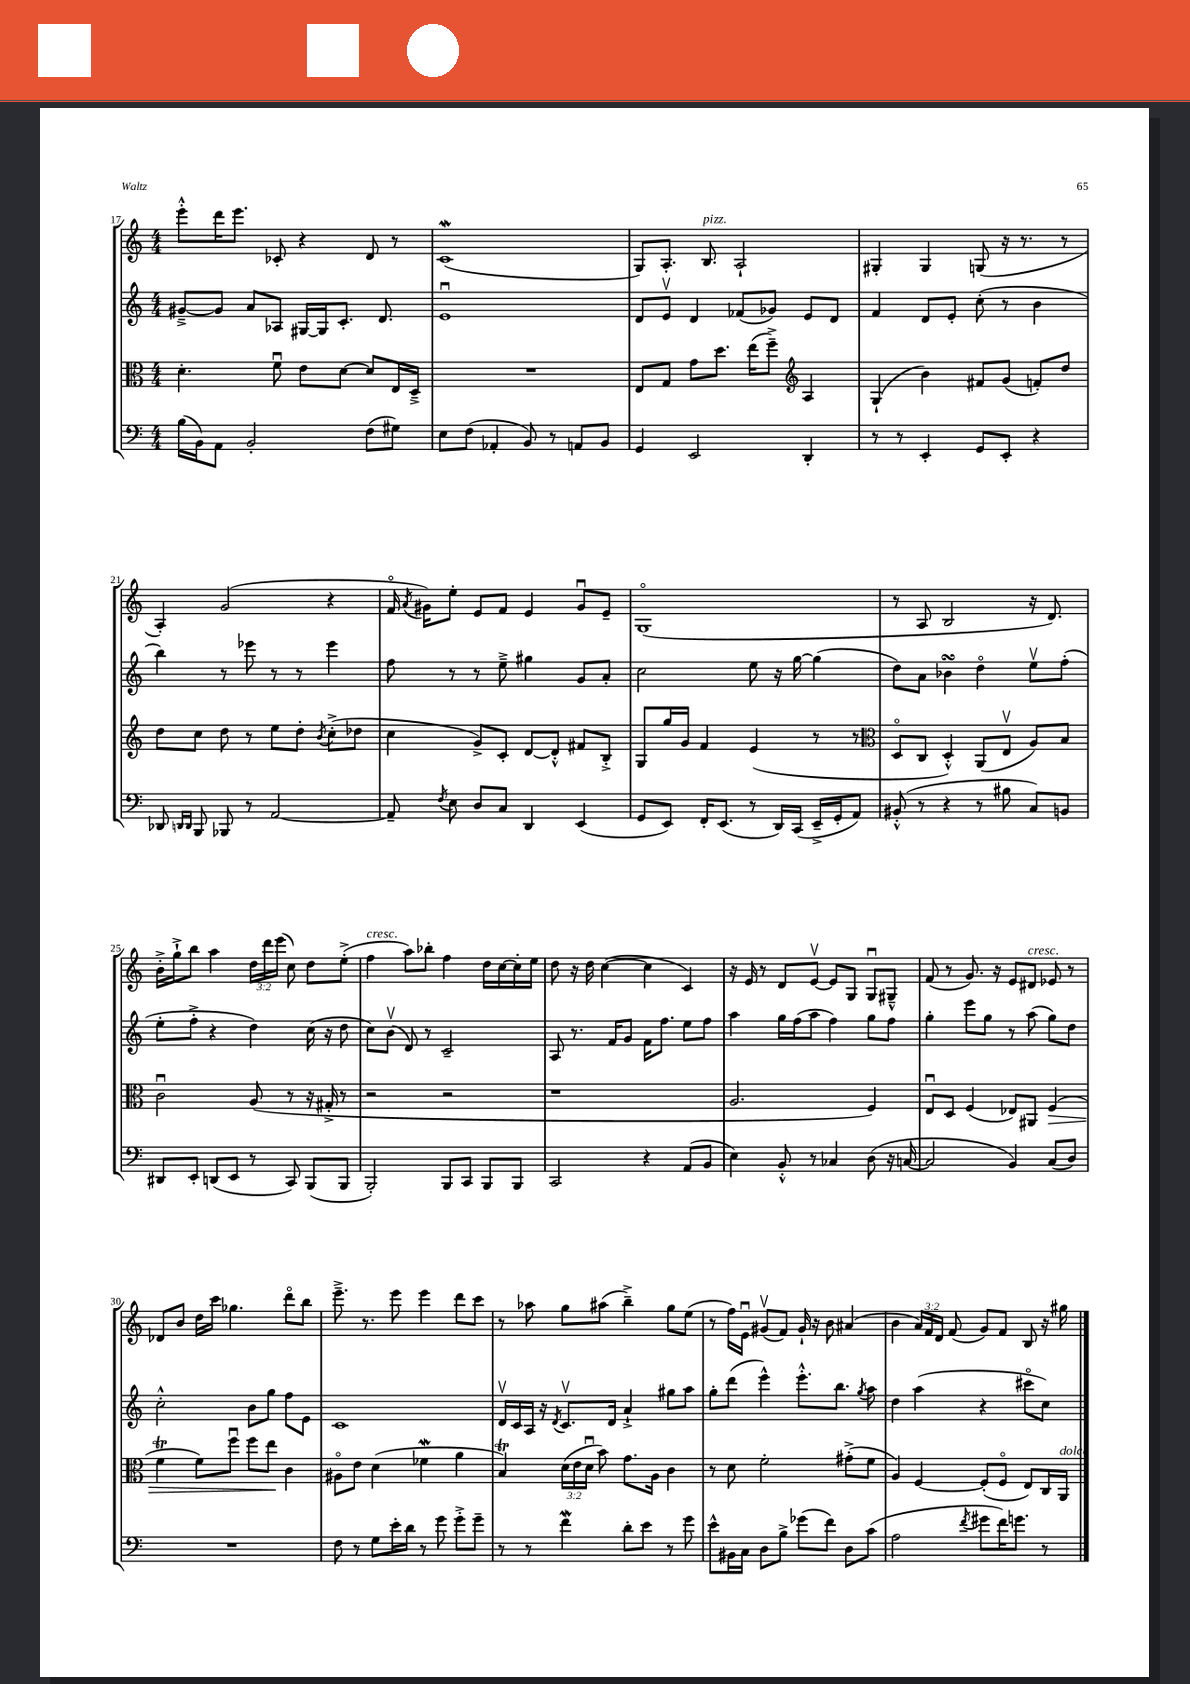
<<
\new StaffGroup <<
\new Staff = "s0" {
    \clef treble \key c \major \numericTimeSignature \time 4/4 \override Staff.TupletNumber.text = #tuplet-number::calc-fraction-text
    \autoBeamOff e'''8[-.-^ d'''16 e'''8.] ces'8-. r4 d'8 r8 |
    c'1\mordent( |
    g8[) a8.]-. b8.^\markup { \italic "pizz." } a2-! |
    gis4-. gis4 g8( r16 r8. r8 |
    a4-.) g'2( r4 |
    f'16\flageolet \acciaccatura { a'8 } gis'16[) e''8]-. e'8[ f'8] e'4 gis'8[\downbow e'8]-- |
    g1\flageolet( |
    r8 a8 b2 r16 d'8.) |
    b'16[-.-> g''16-!-> b''8] a''4 \tuplet 3/2 { d''16[ d'''16 e'''16]( } c''8) d''8[ e''8]-.->( |
    f''4^\markup { \italic "cresc." } a''8[) bes''8]-. f''4 d''16[ c''16~ c''16-. e''16] |
    d''8 r16 d''16 c''4~( c''4 c'4) |
    r16 e'16 r8 d'8[ e'8]~\upbow e'8[ g8] g8[\downbow gis8]---^ |
    f'8( r8 g'8.) r16 e'8[ dis'8]^\markup { \italic "cresc." } ees'8 r8 |
    des'8[ b'8] d''16[ c'''16] ges''4. d'''8[\flageolet b''8] |
    e'''8.---> r8. e'''8 e'''4 d'''8[ c'''8] |
    r8 aes''8 g''8[ ais''8]( b''4--->) g''8[ e''8]( |
    r8 f''16[) e'16]\downbow gis'8[\upbow( f'8]) gis'16-! r16 b'8 ais'4( |
    b'4 \tuplet 3/2 { a'16[) f'16 d'16] } f'8( g'8[) f'8] b8 r16 gis''16 \bar "|." |
}
\new Staff = "s1" {
    \clef treble \key c \major \numericTimeSignature \time 4/4
    \autoBeamOff gis'8[~---> gis'8] a'8[ aes8] gis16[~ gis16 c'8.]-. d'8. |
    e'1\downbow |
    d'8[ e'8]\upbow d'4 fes'8[( ges'8]) e'8[ d'8] |
    f'4 d'8[ e'8]-. c''8-.( r8 b'4 |
    b''4) r8 ees'''8 r8 r8 ees'''4 |
    f''8 r8 r8 e''8---> gis''4 g'8[ a'8]-. |
    c''2 e''8 r16 g''16~ g''4( |
    d''8[) a'8] bes'4\turn d''4\flageolet e''8[\upbow f''8]-.( |
    e''8[-. f''8]-.-> r4 d''4) c''16( r16 d''8 |
    c''8[) b'8]\upbow( d'8) r8 c'2-- |
    a8 r8. f'16[ g'8] f'16[ f''8.] e''8[ f''8] |
    a''4 g''16[ f''16( a''8] f''4) g''8[ f''8] |
    g''4-. e'''8[ g''8] r8 a''8( g''8[) d''8] |
    c''2-.-^ b'8[ g''8] f''8[ e'8] |
    c'1 |
    d'16[\upbow c'16 a16] r16 \acciaccatura { d'8 } c'8.[\upbow d'16] a'4-!-> gis''8[ a''8] |
    g''8[-. d'''8]( e'''4-^) e'''8.[-.-^ b''8.] \acciaccatura { g''8 } a''8 |
    d''4 a''4( r4 cis'''8[\flageolet c''8]) \bar "|." |
}
\new Staff = "s2" {
    \clef alto \key c \major \numericTimeSignature \time 4/4 \override Staff.TupletNumber.text = #tuplet-number::calc-fraction-text
    \autoBeamOff d'4.-. f'8\downbow e'8[ d'8]~ d'8[ e16 d16]---> |
    R1 |
    e8[ g8] g'8[ d''8.] e''16[( f''8]--->) \clef treble a4 |
    g4-!( b'4) fis'8[ g'8]( f'8[-.) d''8] |
    d''8[ c''8] d''8 r8 e''8[ d''8]-. \acciaccatura { b'8 } c''8[-.->( des''8] |
    c''4 g'8[->) c'8]-. d'8[~ d'8]-.-^ fis'8[ b8]-.-> |
    g8[ g''16 g'16] f'4 e'4( r8 r8 |
    \clef alto d8[\flageolet c8] d4-.-^) a,8[( e8]\upbow a8[) b8] |
    c'2\downbow a8( r8 r16 gis16-.-> r8 |
    r2 r2 |
    r1 |
    a2. f4) |
    e8[\downbow d8] f4( ees8[) ais,8] f4\>( |
    f'4\trill f'8[) f''8]\downbow f''8[ e''8]\! c'4 |
    ais8[\flageolet e'8] d'4( fes'4\mordent a'4 |
    b4\trill) \tuplet 3/2 { d'16[( e'16 d'16]\downbow } b'8) g'8.[ a16] c'4 |
    r8 d'8 f'2-. gis'8[-.->( f'8] |
    a4) f4~ f8[-.( f8]\flageolet e8[) c16 a,16]^\markup { \italic "dolce" } \bar "|." |
}
\new Staff = "s3" {
    \clef bass \key c \major \numericTimeSignature \time 4/4
    \autoBeamOff b16[( b,16) a,8] b,2-. f8[( gis8]) |
    e8[ f8]( aes,4-. b,8) r8 a,8[ b,8] |
    g,4 e,2 d,4-. |
    r8 r8 e,4-. g,8[ e,8]-. r4 |
    des,8 \grace { d,16[ d,16] } b,,8 bes,,8 r8 a,2~ |
    a,8-- \acciaccatura { f8 } e8 d8[ c8] d,4 e,4( |
    g,8[ e,8]) f,16[-. e,8.]( r8 d,16[) c,16]( e,16[---> g,16-. a,8]) |
    bis,8-.-^( r8 r4 r8 bis8 c8[) b,8] |
    dis,8[ e,8]-. d,8[( e,8] r8 c,8) b,,8[( b,,8] |
    b,,2-.) b,,8[ c,8] b,,8[ b,,8] |
    c,2 r4 a,8[( b,8] |
    e4) b,8-.-^ r8 ces4 d8( r16 c16~ |
    c2 b,4) c8[( d8]) |
    R1 |
    f8 r8 g8[ e'16-. d'16] r8 g'8 g'8[-.-> g'8]-- |
    r8 r8 f'4\mordent d'8[-. e'8] r8 g'8 |
    e'8[-^ bis,16 c16] d8[ b8]-> ges'8[( f'8]) d8[ c'8]( |
    a2 \acciaccatura { f'8 } gis'8[ f'16) g'8.] r8 \bar "|." |
}
>>
>>
\layout { \context { \Score currentBarNumber = #17 } }
